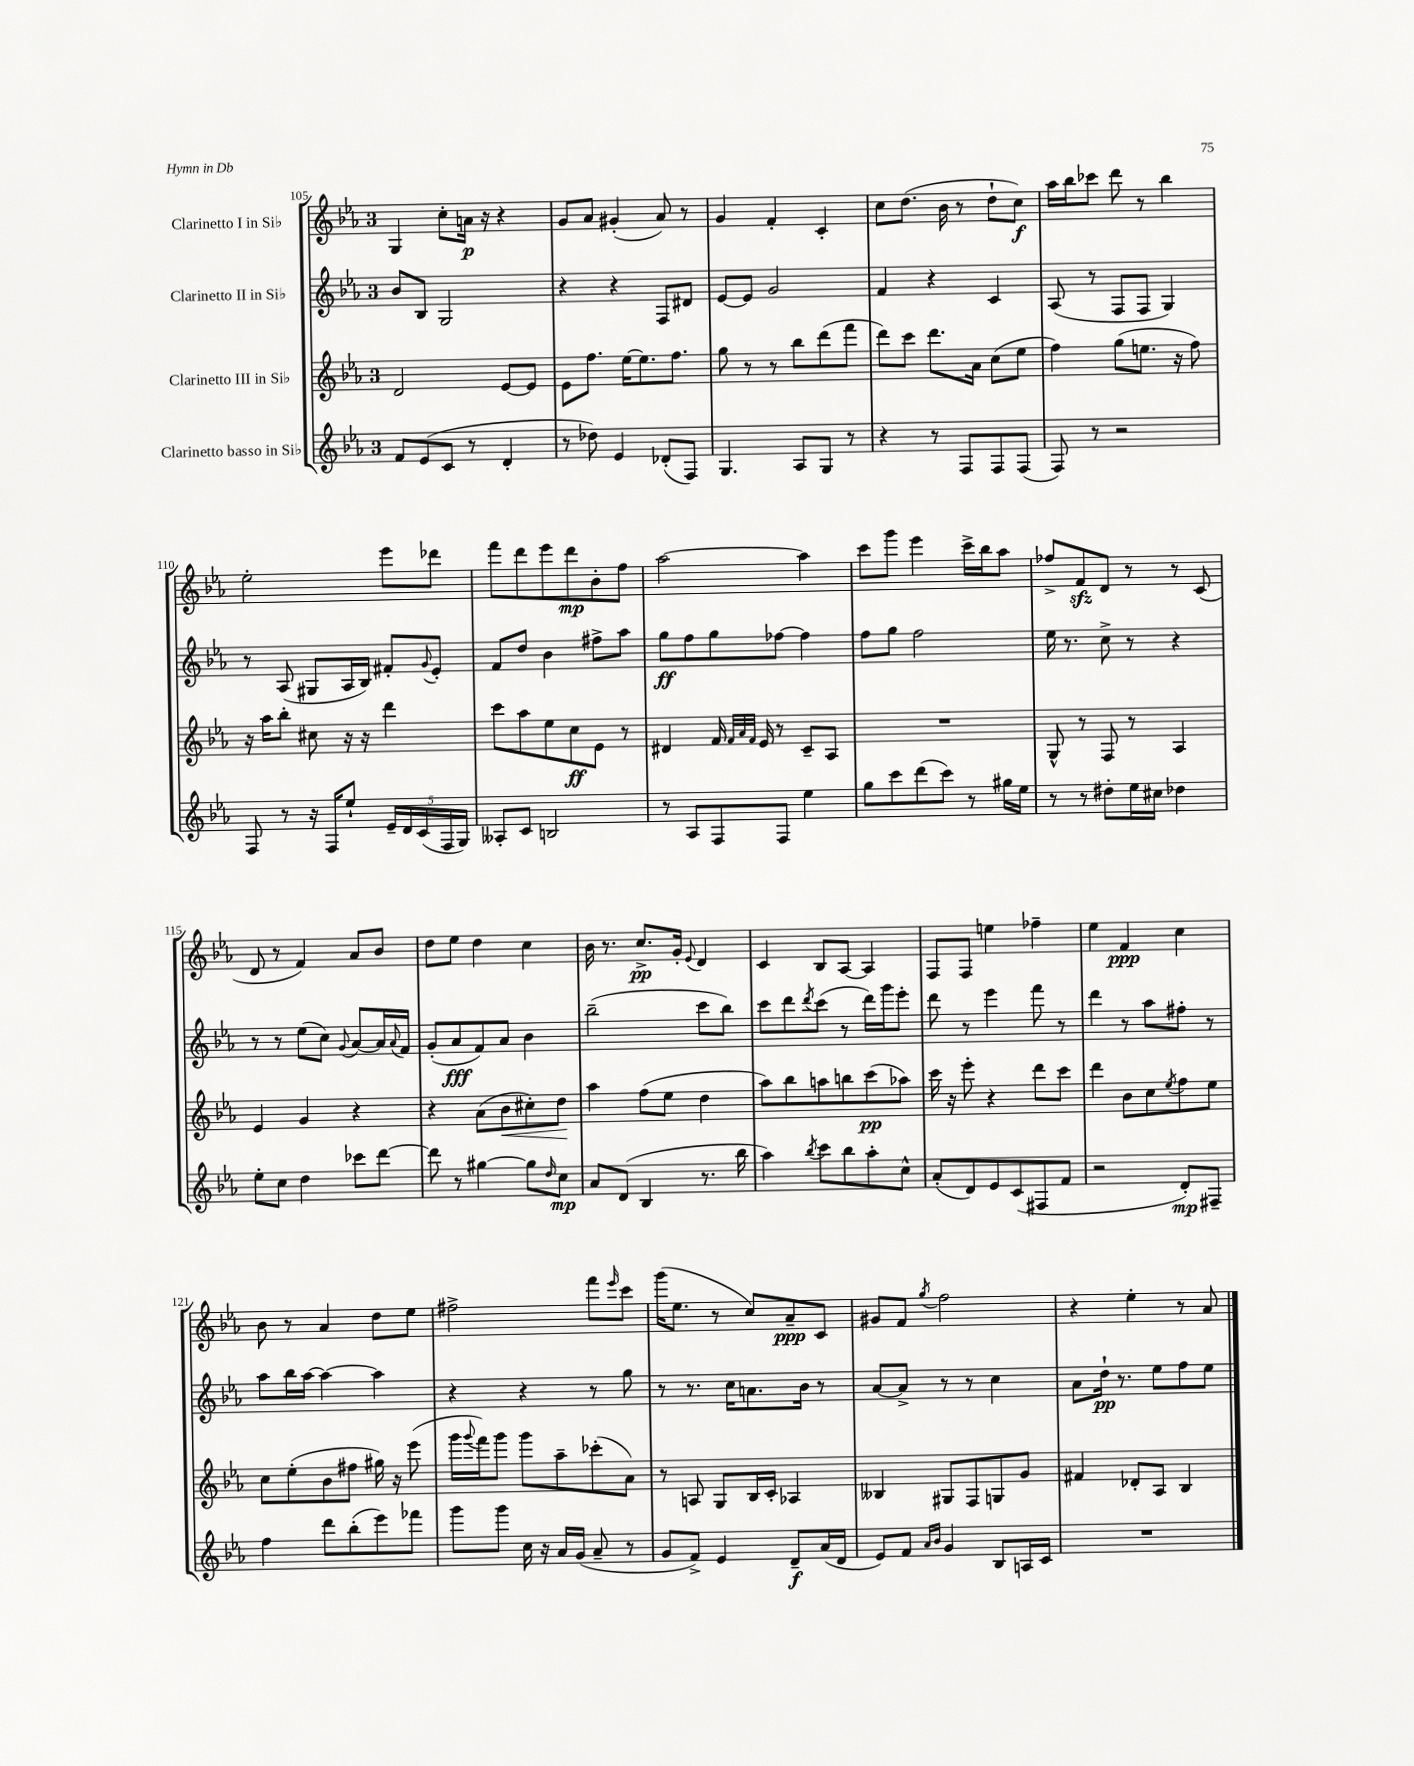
<<
\new StaffGroup <<
\new Staff = "s0" \with { instrumentName = "Clarinetto I in Sib" } {
    \clef treble \key ees \major \once \override Staff.TimeSignature.style = #'single-digit \time 3/4
    g4 c''8-. a'16\p r16 r4 |
    g'8 aes'8 gis'4-.( aes'8) r8 |
    g'4 f'4-. c'4-. |
    c''8 d''8.( bes'16 r8 d''8-! c''8\f) |
    aes''16 bes''16 ces'''8 d'''8 r8 bes''4 |
    ees''2-. ees'''8 des'''8 |
    f'''8 d'''8 ees'''8 d'''8\mp bes'8-. f''8 |
    aes''2~ aes''4 |
    c'''8 g'''8 ees'''4 c'''16-> bes''16 aes''8 |
    fes''8-> f'8\sfz d'8 r8 r8 c'8( |
    d'8 r8 f'4) aes'8 bes'8 |
    d''8 ees''8 d''4 c''4 |
    bes'16 r8. c''8.->\pp g'16-. \appoggiatura { ees'8 } d'4 |
    c'4 bes8 aes8~ aes4 |
    f8 f8 e''4 fes''4-- |
    ees''4 f'4\ppp c''4 |
    bes'8 r8 aes'4 d''8 ees''8 |
    fis''2-> f'''8 \grace { ees'''16 } c'''8 |
    g'''16( ees''8. r8 c''8) aes'8--\ppp c'8 |
    gis'8 f'8 \acciaccatura { g''8 } f''2 |
    r4 ees''4-. r8 aes'8 \bar "|." |
}
\new Staff = "s1" \with { instrumentName = "Clarinetto II in Sib" } {
    \clef treble \key ees \major \once \override Staff.TimeSignature.style = #'single-digit \time 3/4
    bes'8 bes8 g2 |
    r4 r4 f8 dis'8 |
    ees'8~ ees'8 g'2 |
    f'4 r4 c'4 |
    aes8( r8 f8 f8 g4) |
    r8 aes8( gis8 aes16 bes16) fis'8-. \appoggiatura { g'8 } ees'8-. |
    f'8 d''8 bes'4 fis''8-> aes''8 |
    g''8\ff f''8 g''8 fes''8~ fes''4 |
    f''8 g''8 f''2 |
    ees''16 r8. c''8-> r8 r4 |
    r8 r8 ees''8( c''8) \appoggiatura { g'8 } aes'8~ aes'16 \appoggiatura { aes'8 } f'16 |
    g'8-.( aes'8\fff f'8) aes'8 bes'4 |
    bes''2--( c'''8 bes''8) |
    c'''8 d'''8 \acciaccatura { d'''8 } c'''8( r8 d'''16) g'''16 ees'''8-. |
    d'''8 r8 ees'''4 f'''8 r8 |
    d'''4 r8 aes''8 fis''8-. r8 |
    aes''8 bes''16 aes''16~ aes''4~ aes''4 |
    r4 r4 r8 g''8 |
    r8 r8. c''16 a'8. bes'16 r8 |
    aes'8~ aes'8-> r8 r8 c''4 |
    aes'8 d''16-!\pp r8. ees''8 f''8 ees''8 \bar "|." |
}
\new Staff = "s2" \with { instrumentName = "Clarinetto III in Sib" } {
    \clef treble \key ees \major \once \override Staff.TimeSignature.style = #'single-digit \time 3/4
    d'2 ees'8~ ees'8 |
    ees'8 f''8. ees''16~ ees''8. f''8. |
    g''8 r8 r8 bes''8 d'''8( f'''8 |
    d'''8) c'''8 d'''8. aes'16 c''8( ees''8 |
    f''4) g''8( e''8. r16 f''8) |
    r16 aes''16 bes''8-. cis''8 r16 r16 d'''4 |
    c'''8 aes''8 ees''8 c''8\ff ees'8 r8 |
    dis'4 f'16 \grace { f'32 aes'32 f'32 } ees'16 r8 c'8-- aes8 |
    R2. |
    g8-^ r8 f8 r8 aes4 |
    ees'4 g'4 r4 |
    r4 aes'8( bes'8\< cis''8-.) d''8\! |
    aes''4 f''8( ees''8 d''4 |
    aes''8) bes''8 a''8 b''8 c'''8\pp( aes''8) |
    c'''16 r16 ees'''8-. r4 d'''8 c'''8 |
    d'''4 bes'8 c''8 \acciaccatura { ees''8 } f''8 ees''8 |
    c''8 ees''8-.( bes'8 fis''8 gis''16) r16 ees'''8( |
    g'''16 \appoggiatura { g'''8 } f'''16) g'''8 g'''8 aes''8-- ces'''8-.( aes'8) |
    r8 a8 g8 bes16 c'16-. aes4 |
    beses4 gis8 f8 g8 g'8 |
    fis'4 des'8-. aes8 bes4 \bar "|." |
}
\new Staff = "s3" \with { instrumentName = "Clarinetto basso in Sib" } {
    \clef treble \key ees \major \once \override Staff.TimeSignature.style = #'single-digit \time 3/4
    f'8 ees'8( c'8 r8 d'4-. |
    r8 des''8) ees'4 des'8-.( f8) |
    g4. aes8 g8 r8 |
    r4 r8 f8 f8 f8( |
    f8) r8 r2 |
    f8 r8 r16 f16 ees''8-! \tuplet 5/4 { ees'16-- d'16 c'16( f16 g16) } |
    aeses8-. c'8 b2 |
    r8 aes8 f8 f8 ees''4 |
    g''8 c'''8 d'''8( c'''8) r8 gis''16 ees''16 |
    r8 r8 dis''8-. ees''16 cis''16 des''4 |
    ees''8-. c''8 d''4 ces'''8 d'''8~ |
    d'''8 r8 gis''4~ gis''8 \grace { d''16 } c''8\mp |
    aes'8 d'8( bes4 r8. bes''16 |
    aes''4) \acciaccatura { bes''8 } c'''8 bes''8 aes''8-. c''8-^ |
    aes'8-.( d'8) ees'8 c'8( fis8 f'8 |
    r2 d'8-.\mp) fis8-- |
    f''4 d'''8 bes''8-.( ees'''8) fes'''8 |
    g'''8 g'''8 c''16 r16 aes'16 g'16( aes'8-- r8 |
    g'8 f'8->) ees'4 d'8--\f aes'16( d'16 |
    ees'8) f'8 \grace { aes'16 bes'16 } g'4 bes8 a16 c'16 |
    R2. \bar "|." |
}
>>
>>
\layout { \context { \Score currentBarNumber = #105 } }
